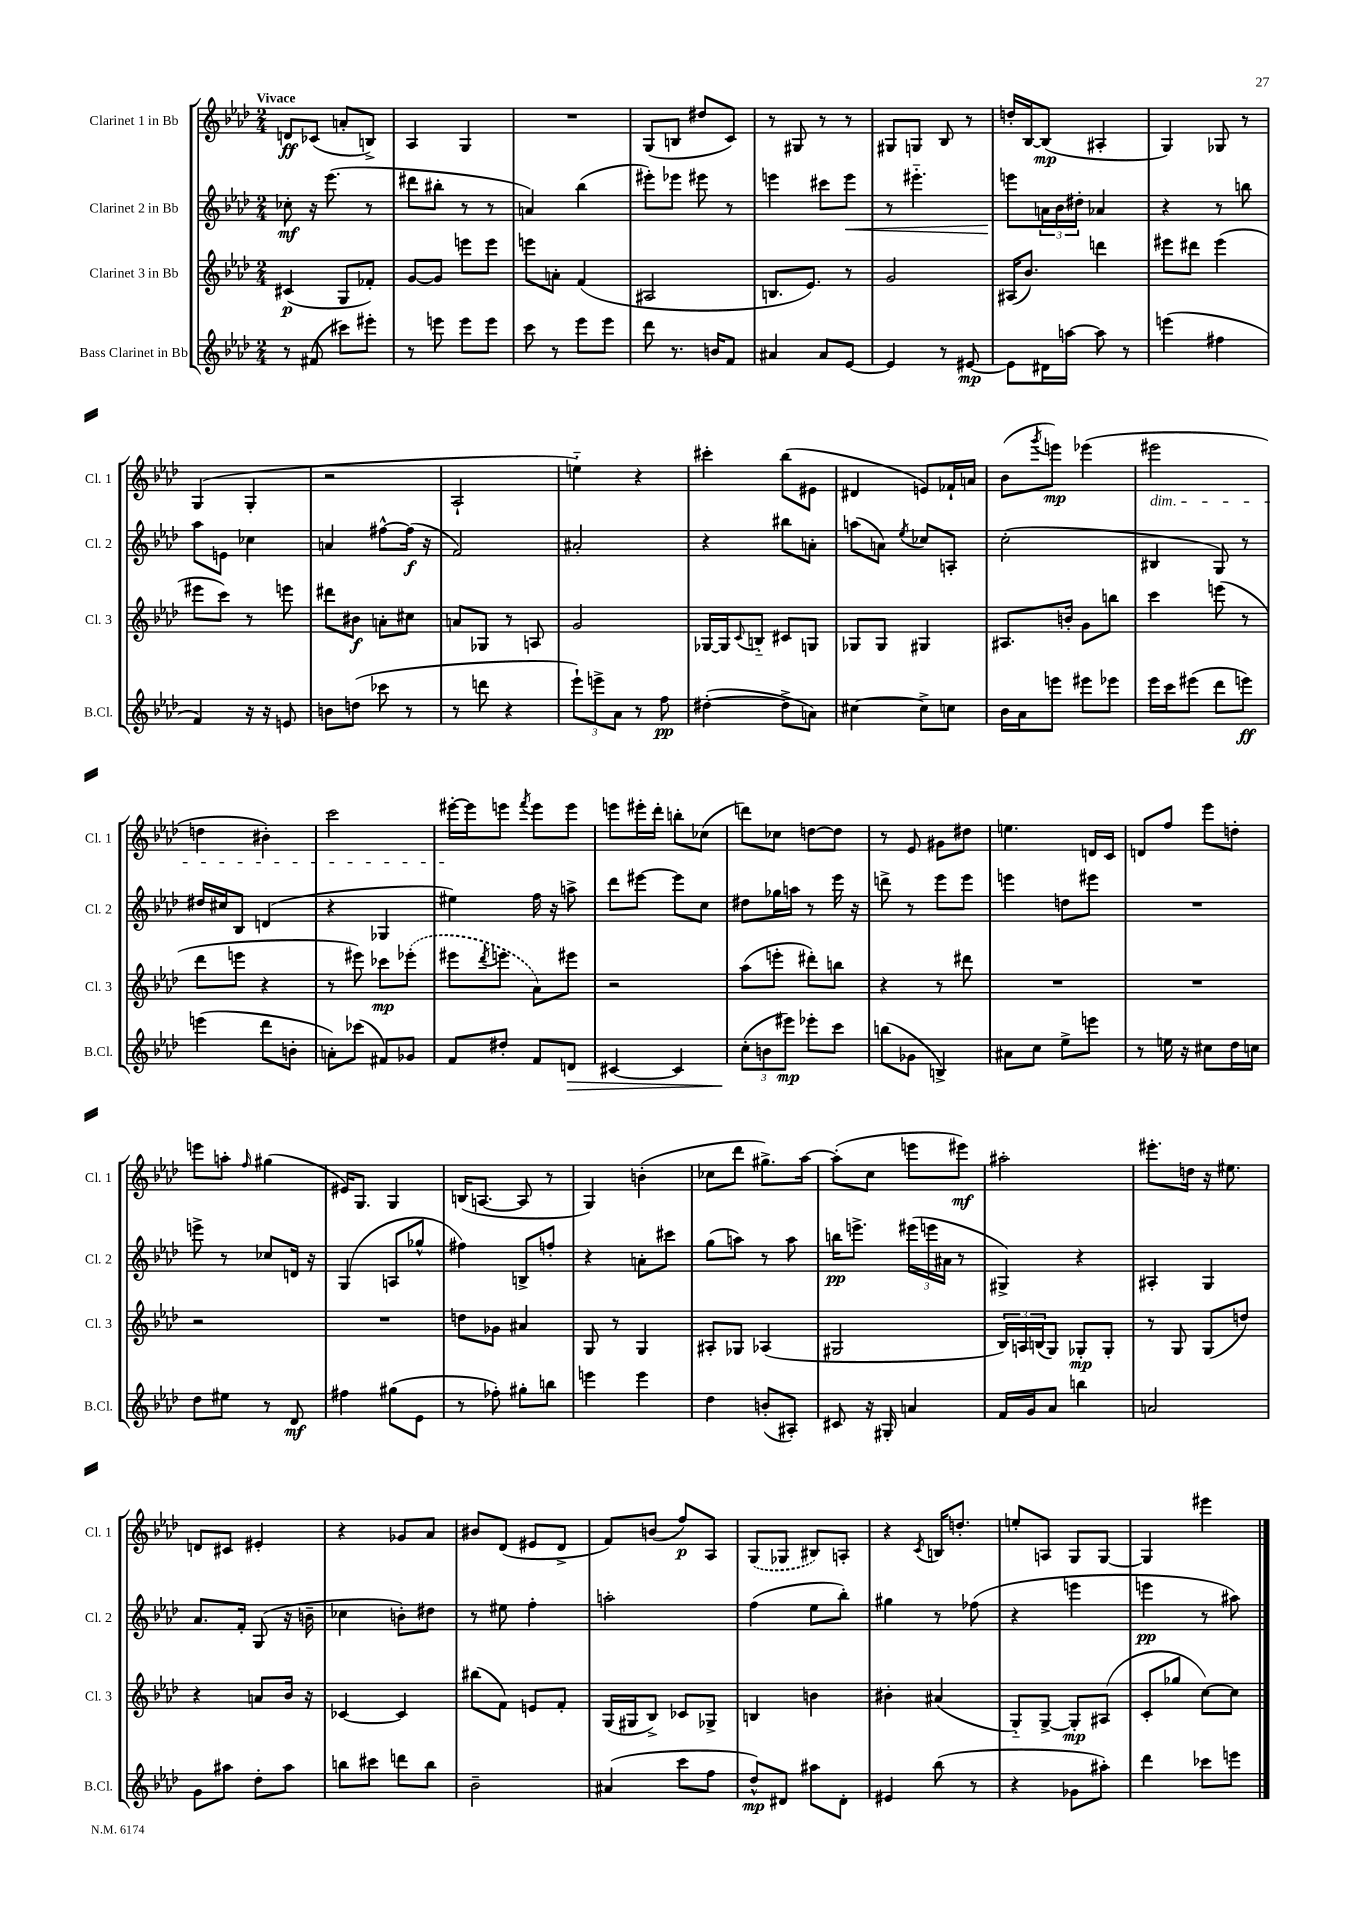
<<
\new StaffGroup <<
\new Staff = "s0" \with { instrumentName = "Clarinet 1 in Bb" shortInstrumentName = "Cl. 1" } {
    \clef treble \key aes \major \numericTimeSignature \time 2/4 \tempo "Vivace"
    d'8\ff ces'8( a'8-. b8->) |
    aes4 g4 |
    R2 |
    g8( b8 dis''8 c'8) |
    r8 gis8 r8 r8 |
    gis8 g8 bes8 r8 |
    d''16-. bes16~ bes8\mp( ais4-. |
    g4) ges8 r8 |
    g4( g4-. |
    r2 |
    aes2-! |
    e''4-_) r4 |
    cis'''4-. bes''8( eis'8 |
    dis'4 e'8) fes'16-! a'16 |
    bes'8( \acciaccatura { g'''8 } e'''8\mp) ees'''4( |
    eis'''2\dim |
    d''4 bis'4-.) |
    c'''2 |
    eis'''16~-.\! eis'''16 e'''8 \acciaccatura { f'''8 } e'''8 e'''8 |
    e'''8 eis'''16-. des'''16-. b''8-. ces''8( |
    d'''8) ces''8 d''8~ d''8 |
    r8 ees'8 gis'8 dis''8 |
    e''4. d'16 c'16 |
    d'8 f''8 ees'''8 d''8-. |
    e'''8 a''8-. \grace { f''16 } gis''4( |
    eis'16) g8. g4 |
    b16( a8.~ a8 r8 |
    g4) b'4-.( |
    ces''8 des'''8 gis''8.->) aes''16~ |
    aes''8-.( c''8 e'''8 eis'''8\mf) |
    ais''2-. |
    eis'''8.-. d''16 r16 eis''8. |
    d'8 cis'8 eis'4-. |
    r4 ges'8 aes'8 |
    bis'8 des'8( eis'8 des'8-> |
    f'8) b'8( f''8\p) aes8 |
    \once \slurDashed g8( ges8 bis8) a8-. |
    r4 \acciaccatura { c'8 } b16 d''8.-. |
    e''8-. a8 g8 g8~ |
    g4 eis'''4 \bar "|." |
}
\new Staff = "s1" \with { instrumentName = "Clarinet 2 in Bb" shortInstrumentName = "Cl. 2" } {
    \clef treble \key aes \major \numericTimeSignature \time 2/4
    ces''8-.\mf r16 ees'''8.( r8 |
    dis'''8 bis''8-. r8 r8 |
    a'4) bes''4( |
    eis'''8-.) ees'''8 eis'''8 r8 |
    e'''4 cis'''8 e'''8\< |
    r8 eis'''4.-_ |
    e'''8\! \tuplet 3/2 { a'16 bes'16 dis''16-. } aes'4 |
    r4 r8 b''8 |
    aes''8 e'8 ces''4 |
    a'4 fis''8~-^ fis''16\f( r16 |
    f'2) |
    ais'2-. |
    r4 bis''8 a'8-. |
    a''8( a'8) \acciaccatura { ees''8 } ces''8 a8-. |
    c''2-.( |
    bis4 g8) r8 |
    dis''16 cis''16 bes8 d'4( |
    r4 ges4 |
    eis''4) f''16 r16 a''8-> |
    des'''8 eis'''8~ eis'''8 c''8 |
    dis''8 ges''16 a''16 r8 ees'''16 r16 |
    d'''8-> r8 ees'''8 ees'''8 |
    e'''4 d''8 eis'''8 |
    R2 |
    e'''8-> r8 ces''8 d'16 r16 |
    g4( a8 ges''8-^ |
    fis''4) b8-> f''8-. |
    r4 a'8-. cis'''8 |
    g''8( a''8) r8 a''8 |
    b''16\pp e'''8.-> \tuplet 3/2 { eis'''16( e'''16 ais'16 } r8 |
    gis4->) r4 |
    ais4-. g4 |
    aes'8. f'16-. g8( r16 b'16-- |
    ces''4 b'8-.) dis''8 |
    r8 eis''8 f''4-. |
    a''2-. |
    f''4( ees''8 bes''8-.) |
    gis''4 r8 fes''8( |
    r4 e'''4 |
    e'''4\pp r8 ais''8) \bar "|." |
}
\new Staff = "s2" \with { instrumentName = "Clarinet 3 in Bb" shortInstrumentName = "Cl. 3" } {
    \clef treble \key aes \major \numericTimeSignature \time 2/4
    cis'4\p( g8 fes'8-.) |
    g'8~ g'8 e'''8 e'''8 |
    e'''8 a'8-. f'4( |
    ais2 |
    b8. ees'8.) r8 |
    g'2 |
    ais16( bes'8.) d'''4 |
    eis'''8 dis'''8 eis'''4( |
    eis'''8 c'''8) r8 e'''8 |
    dis'''8 bis'8\f a'8-. cis''8 |
    a'8 ges8 r8 a8 |
    g'2 |
    ges16~ ges16 \appoggiatura { c'8 } b8-_ cis'8 g8 |
    ges8 ges8 gis4 |
    ais8. b'16-. g'8 b''8 |
    c'''4 e'''8( r8 |
    des'''8 e'''8 r4 |
    r8 eis'''8) ces'''8\mp \once \slurDashed ees'''8-.( |
    eis'''8 \acciaccatura { des'''8 } e'''8 aes'8) eis'''8 |
    r2 |
    aes''8( e'''8-. dis'''8-.) b''8 |
    r4 r8 dis'''8 |
    R2 |
    R2 |
    r2 |
    R2 |
    d''8 ges'8 ais'4 |
    g8 r8 g4 |
    ais8-. ges8 aes4( |
    gis2 |
    \tuplet 3/2 { bes16) a16 b16( } g8) ges8-.\mp ges8-. |
    r8 g8 g8( d''8) |
    r4 a'8 bes'16 r16 |
    ces'4~ ces'4 |
    bis''8( f'8) e'8 f'8-. |
    g16( gis16 bes8->) ces'8 ges8-> |
    b4 b'4 |
    bis'4-. ais'4( |
    g8-_) g8~-> g8-.\mp ais8( |
    c'8-. ges''8 c''8~) c''8 \bar "|." |
}
\new Staff = "s3" \with { instrumentName = "Bass Clarinet in Bb" shortInstrumentName = "B.Cl." } {
    \clef treble \key aes \major \numericTimeSignature \time 2/4
    r8 fis'8( cis'''8) eis'''8-. |
    r8 e'''8 e'''8 e'''8 |
    c'''8 r8 ees'''8 ees'''8 |
    des'''8 r8. b'16 f'8 |
    ais'4 ais'8 ees'8~ |
    ees'4 r8 eis'8~\mp |
    eis'8 dis'16 a''16~ a''8 r8 |
    e'''4( fis''4 |
    f'4) r16 r16 e'8 |
    b'8 d''8( ces'''8 r8 |
    r8 d'''8 r4 |
    \tuplet 3/2 { ees'''8-!) e'''8-> aes'8 } r8 f''8\pp |
    dis''4~-.( dis''8-> a'8) |
    cis''4~ cis''8-> c''8 |
    bes'16 aes'16 e'''8 eis'''8 ees'''8 |
    ees'''16 c'''16 eis'''8( des'''8 e'''8\ff) |
    e'''4( des'''8 b'8-. |
    a'8-.) ces'''8( fis'8) ges'8 |
    f'8 dis''8-. f'8 d'8\> |
    cis'4~ cis'4 |
    \tuplet 3/2 { c''8-.\!( b'8 eis'''8\mp) } ees'''8-. c'''8 |
    b''8( ges'8 b4->) |
    ais'8 c''8 ees''8-> e'''8 |
    r8 e''16 r16 cis''8 des''16 c''16 |
    des''8 eis''8 r8 des'8\mf |
    fis''4 gis''8( ees'8 |
    r8 fes''8-.) gis''8-. b''8 |
    e'''4 e'''4 |
    des''4 b'8-.( ais8-.) |
    cis'8 r16 gis16-. a'4 |
    f'16 g'16 aes'8 b''4 |
    a'2 |
    g'8 ais''8 des''8-. ais''8 |
    b''8 cis'''8 d'''8 b''8 |
    bes'2-- |
    ais'4( c'''8 f''8 |
    des''8-^\mp) dis'8 ais''8 dis'8-. |
    eis'4 bes''8( r8 |
    r4 ges'8 ais''8-.) |
    des'''4 ces'''8 e'''8 \bar "|." |
}
>>
>>
\layout { \context { \Score \remove "Bar_number_engraver" } }
